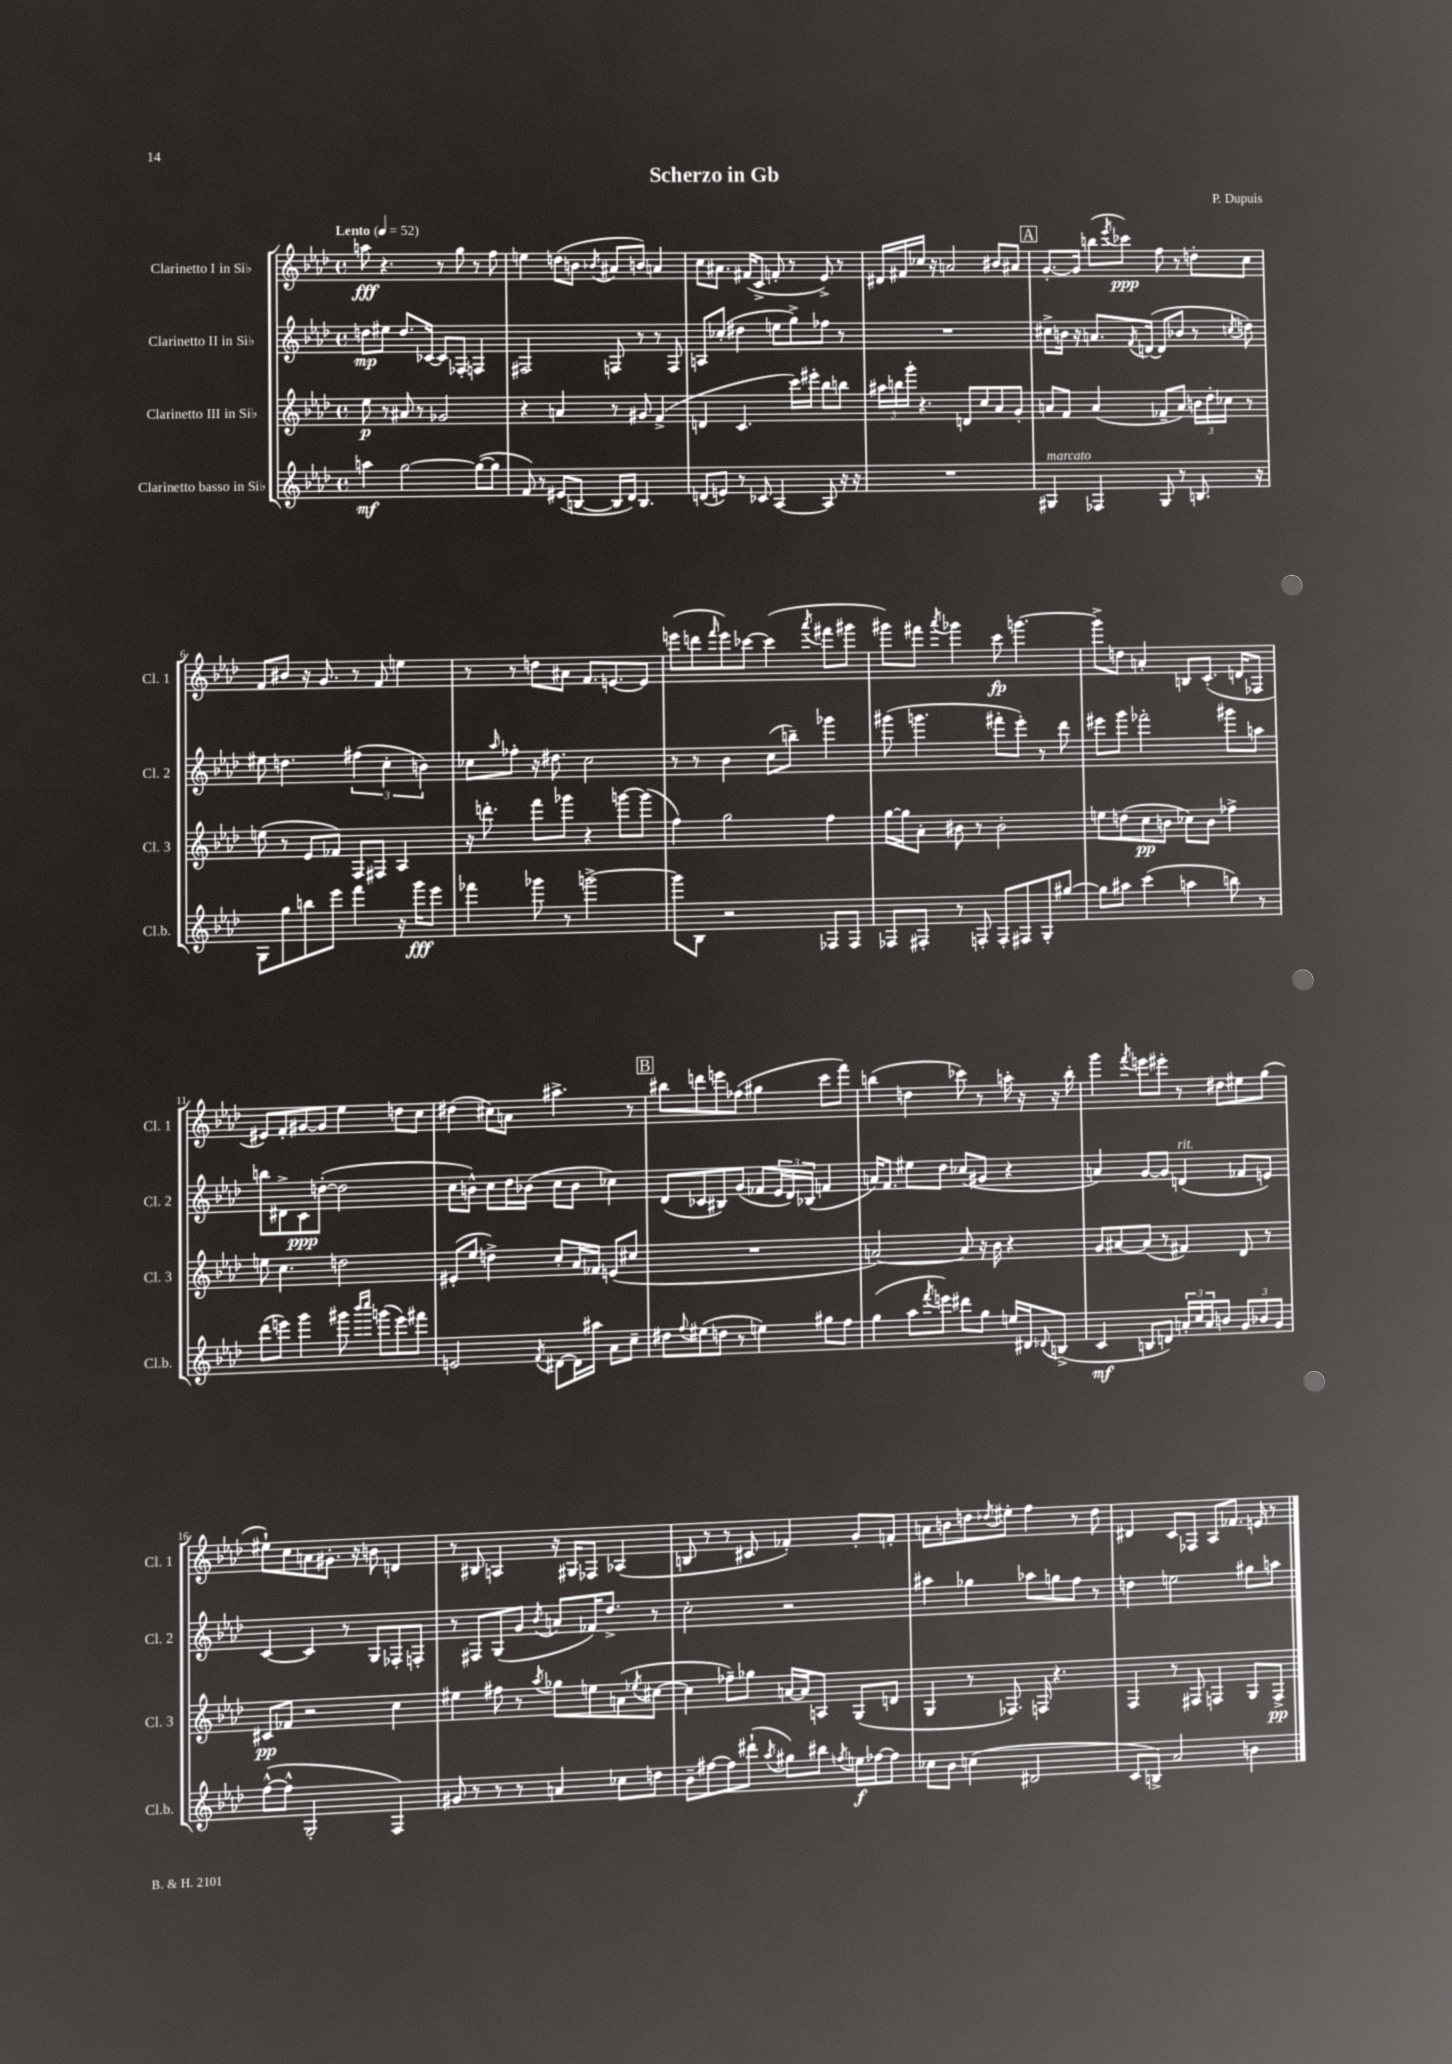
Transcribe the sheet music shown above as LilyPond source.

\header { title = "Scherzo in Gb" composer = "P. Dupuis" }
<<
\new StaffGroup <<
\new Staff = "s0" \with { instrumentName = "Clarinetto I in Sib" shortInstrumentName = "Cl. 1" } {
    \clef treble \key aes \major \defaultTimeSignature \time 4/4 \tempo "Lento" 4 = 52
    a''8\fff r4. r8 g''8 r8 f''8 |
    e''4 d''8( b'8 \acciaccatura { bes'8 } ais'8 b'8) a'4 |
    c''8 ais'8. fis'16( c'8-> f'8-. r8 ees'8->) r8 |
    dis'16 fis'16 ces''16 r16 a'2 bis'8 ais'8 |
    \mark \markup { \box "A" } g'8.~-. g'16 b''8( \acciaccatura { ees'''8 } ces'''8\ppp) f''8 r8 d''8-. c''8 |
    f'8 bis'8 r16 g'8. r8 f'8 e''4 |
    r8 r8 d''8 ais'8 f'8. e'8.~ e'8 |
    e'''8( d'''8 \grace { f'''16 } e'''8) ces'''8~ ces'''4( \acciaccatura { aes'''8 } fis'''8 gis'''8 |
    gis'''8) fis'''8 \acciaccatura { aes'''8 } ges'''4 c'''8\fp g'''4.~ |
    g'''8-> d''8 a'4-. b8 c'8.-.( d'16 fes8 |
    eis'8) f'8-. gis'8~ gis'8 ees''4 d''8 c''8 |
    dis''4( cis''8) a'8 ais''4.-> r8 |
    \mark \markup { \box "B" } bis''8 d'''8 e'''8 fes''8( gis''4 c'''8 f'''8) |
    b''4( d''4 ces'''8) r8 a''16-. r16 r16 b''16-. |
    g'''4 \acciaccatura { f'''8 } e'''8 eis'''8-. r8 dis''8 eis''8 g''8( |
    eis''8-!) c''8 a'8 gis'8.-. r16 b'8 d'4 |
    r8 bis8 a4 r16 gis16 fes8 aes4( |
    b8 r8 r8 cis'8 fes'4-.) g'8-. f'8-. |
    a'8 b'8 d''8 \acciaccatura { des''8 } eis''8-. f''4 r8 des''8 |
    dis'4 c'8 fes8 aes8 fes'8. e'16 r8 \bar "|." |
}
\new Staff = "s1" \with { instrumentName = "Clarinetto II in Sib" shortInstrumentName = "Cl. 2" } {
    \clef treble \key aes \major \defaultTimeSignature \time 4/4
    d''8\mp eis''8 d''8. ces'16~ ces'8 fes8-. f4 |
    fis2 f8 r8 r8 f8 |
    a8 ces''8-.( dis''4 e''8 g''8->) fes''8 r8 |
    R1 |
    \mark \markup { \box "A" } cis''8-> b'16 r16 a'8. \acciaccatura { f'8 } d'16~( d'8 bes'8 r8 \acciaccatura { c''8 } d''8) |
    eis''8 d''4. \tuplet 3/2 { fis''4( c''4-. b'4) } |
    ces''8 \grace { aes''16 } fes''8-. r16 dis''8. ces''2 |
    r8 r8 bes'4 c''8( b''8--) ges'''4 |
    gis'''8( g'''4. fis'''8-. ees'''8-.) r8 des'''8 |
    eis'''8 g'''8 fes'''2-. gis'''8 a''8 |
    b''8 dis'8-> c'8\ppp d''8~-.( d''2 |
    c''8 b'8-^) c''8 des''16 bes'16( c''8 bes'8 ces''4) |
    \mark \markup { \box "B" } des'8( ces'8 bis8) g'8( fes'8 \tuplet 3/2 { ees'16 des'16) bes16( } f'4 |
    a'16) f'8. eis''8 des''8 ces''8( gis'8 r4 |
    a'4) g'8~ g'8 d'4^\markup { \italic "rit." }( fes'8 e'8) |
    c'4~ c'4 r8 g8 fes8-. f8-. |
    r8 fis8 g8( g'8 \acciaccatura { bes'8 } a'8 fes'16) des''8.-> r8 |
    c''2-. r2 |
    ais''4 ges''4 aes''8 g''8 f''8 r8 |
    d''4 e''2 gis''8 a''8 \bar "|." |
}
\new Staff = "s2" \with { instrumentName = "Clarinetto III in Sib" shortInstrumentName = "Cl. 3" } {
    \clef treble \key aes \major \defaultTimeSignature \time 4/4
    ees''8\p r8 ais'8 r8 ges'2 |
    r4 a'4 r8 gis'8 f'4->( |
    d'4 c'4. c'''16) eis'''16-. bes''8 b''8 |
    \tuplet 3/2 { ais''16 b''16 g'''16-. } r4. d'8 c''8 aes'8 g'8-. |
    \mark \markup { \box "A" } a'8 f'8 a'4( fes'8-- a'8) \tuplet 3/2 { b'16 des''16-. ces''16 } r8 |
    e''8( r8 ees'8 fes'8) f8 fis8 aes4 |
    r16 d'''8.-. f'''8 ges'''8 r4 g'''8~ g'''8( |
    f''4) g''2 f''4 |
    g''16~ g''16 aes'8-. bis'8 r8 bis'2-. |
    e''8 d''8( c''8\pp b'8 ces''8) b'8 fes''4-> |
    e''8 c''4. d''2 |
    eis'8-.( ees''8 d''4->) c''8-. aes'16 fes'16 e'8( cis''8 |
    \mark \markup { \box "B" } R1 |
    a'2~) a'8 r16 bes'16 r4 |
    g'8 ais'8~ ais'8( r8 fis'4) des'8 r8 |
    cis'8\pp fes'8 r2 c''4 |
    eis''4 fis''8 r8 \acciaccatura { aes''8 } ges''8 e''8 a'8( \acciaccatura { ees''8 } cis''8~ |
    cis''4 fes''8--) ges''8 a'16~ a'16 a8 g8( d'8 |
    g4 r8 fes8.) f16 r4. |
    f4 r8 fis8 f4 g8 f8->\pp \bar "|." |
}
\new Staff = "s3" \with { instrumentName = "Clarinetto basso in Sib" shortInstrumentName = "Cl.b." } {
    \clef treble \key aes \major \defaultTimeSignature \time 4/4
    a''4\mf g''2~ g''8~( g''8 |
    f'8) r8 eis'8( b8~ b16 des'16) b4. |
    d'8( e'8) r8 ces'8 aes4~ aes8 r16 r16 |
    R1 |
    \mark \markup { \box "A" } gis4^\markup { \italic "marcato" } fes4 gis8 r8 b8. r16 |
    g8 g''8 b''8 ees'''8 f'''4 r16 g'''16\fff ees'''8 |
    fes'''4 ges'''8 r8 g'''2~-> |
    g'''8 bes8 r2 fes8 fes8 |
    fes8 fis8-. r8 f8-. f8-. fis8 g8-. gis''8~ |
    gis''8 ais''8 c'''4( a''4 b''8) r8 |
    des'''8( e'''8) g'''4 gis'''8 \grace { bes'''16 c''''16 } g'''8( e'''8) fis'''8 |
    e'2 \acciaccatura { f'8 } dis'8~ dis'16 ais''16 aes'8 c''8-- |
    \mark \markup { \box "B" } dis''8 \appoggiatura { f''8 } eis''8( d''8 r8 e''4) gis''8 f''8 |
    g''4( aes''8 \acciaccatura { f'''8 } e'''8) dis'''8 g''8 e''16 dis'16 \appoggiatura { des'8 } b8->( |
    c'4\mf b8 d'8) \tuplet 3/2 { a'16-. c''16 a'16 } b'8 \tuplet 3/2 { g'8 bes'8 g'8 } |
    f''8~-^( f''8-^ g2-. f4) |
    gis'8 r8 r8 r8 a'4 ces''8 d''8 |
    bes'8-- fis''8~ fis''8 dis'''8-!( \acciaccatura { aes''8 } gis''8) bis''8 \acciaccatura { f''8 } e''16\f fes''16~ fes''8 |
    ces''8 bes'8 c''4( dis'2 |
    c'8 b8->) aes'2 b'4 \bar "|." |
}
>>
>>
